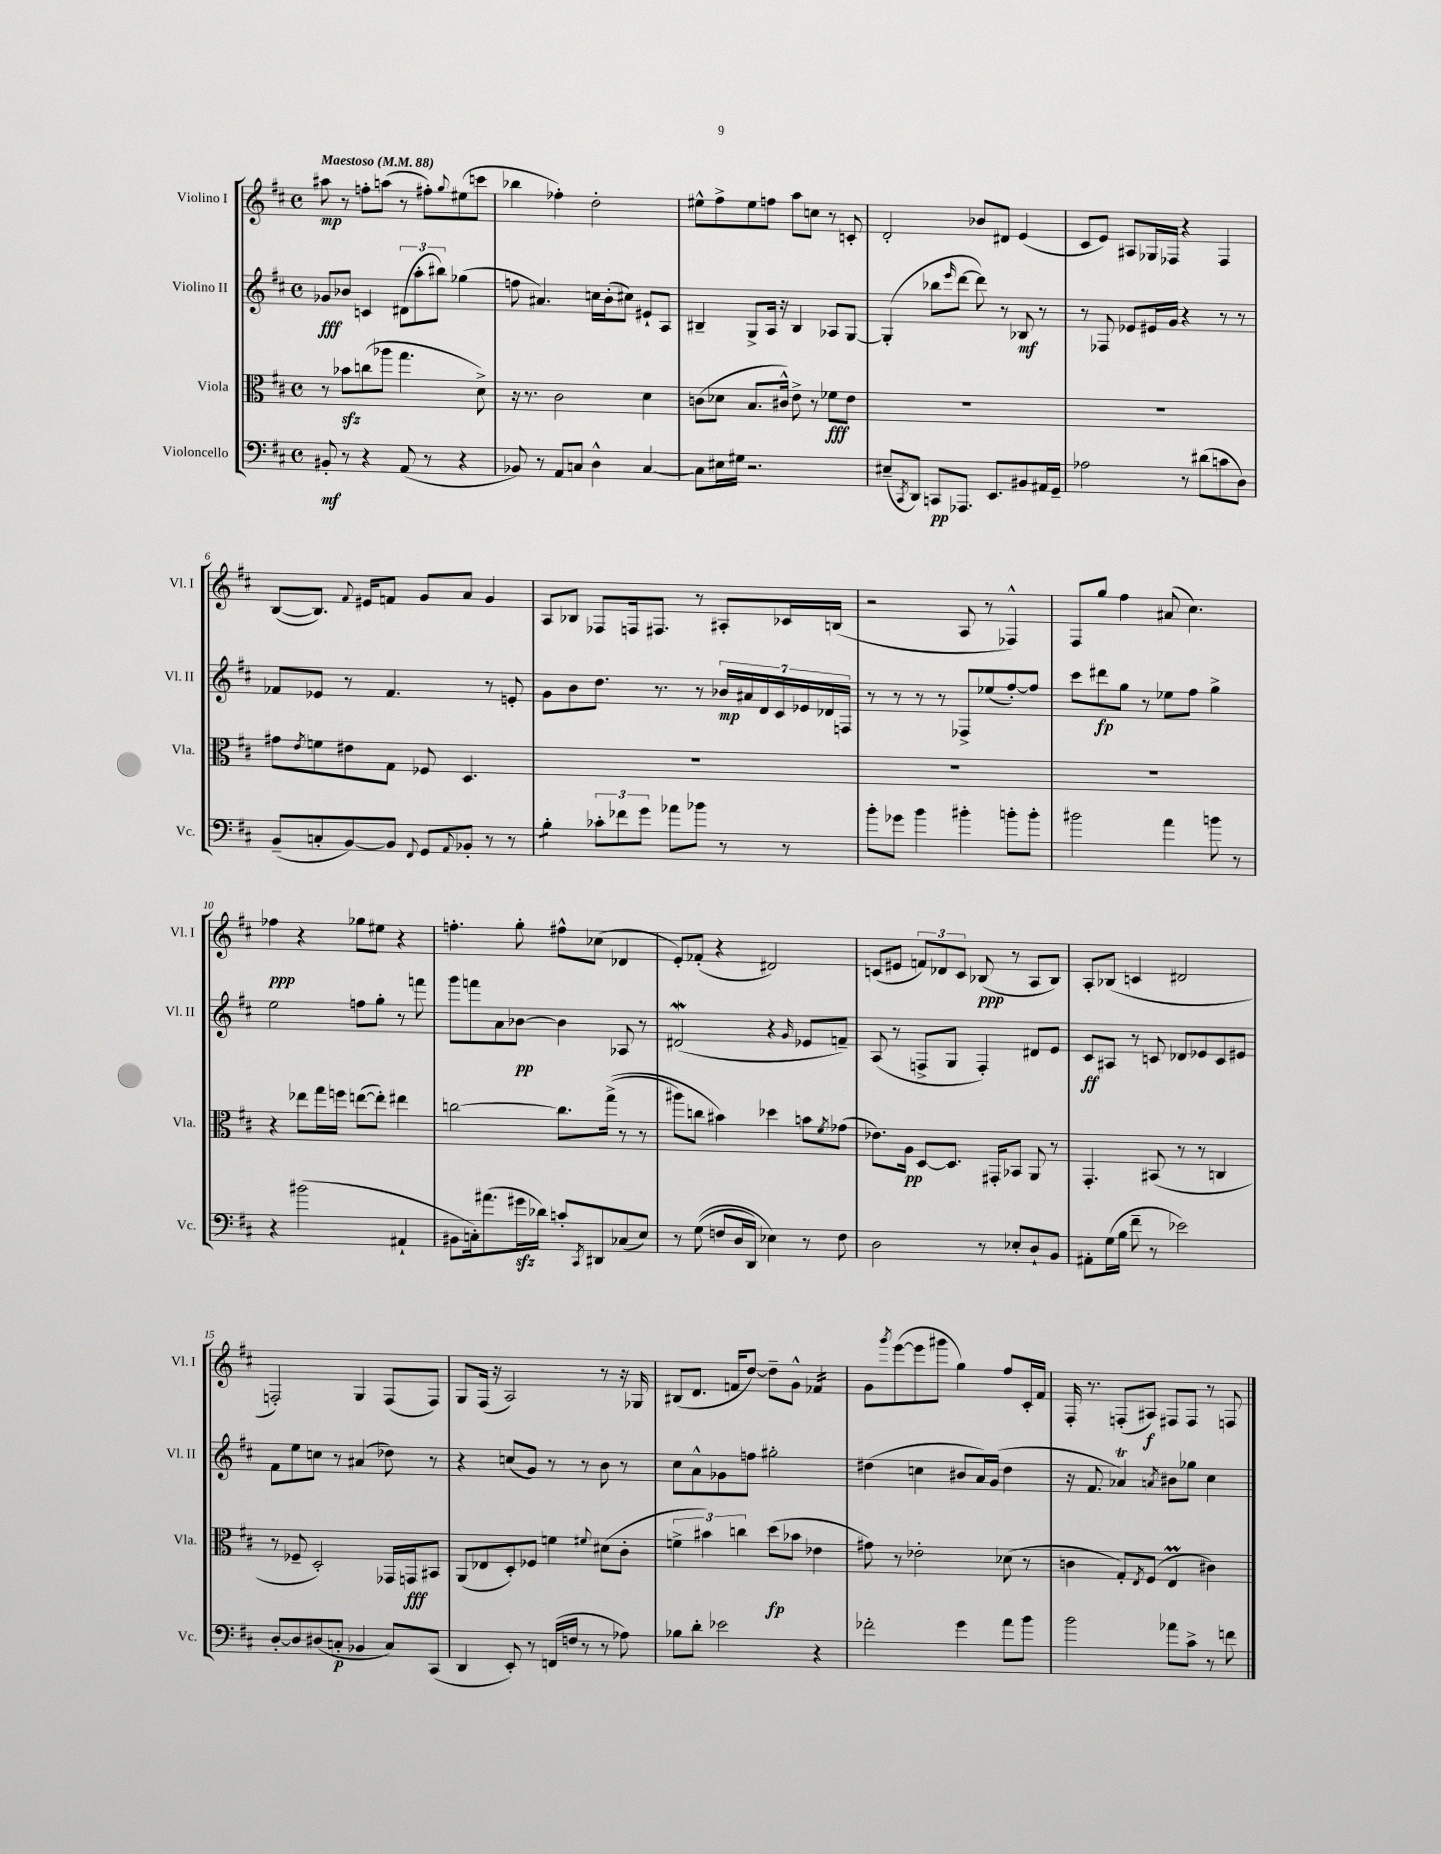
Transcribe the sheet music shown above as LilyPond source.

<<
\new StaffGroup <<
\new Staff = "s0" \with { instrumentName = "Violino I" shortInstrumentName = "Vl. I" } {
    \clef treble \key d \major \defaultTimeSignature \time 4/4 \tempo "Maestoso" 4 = 88
    ais''8\mp r8 f''8-. a''8( r8 fis''8-.) \appoggiatura { g''8 } eis''8( c'''8 |
    bes''4 fes''4-.) d''2-. |
    eis''8-^ fis''8-> eis''8 f''8 a''8 c''8 r8 c'8-. |
    d'2-. bes'8 dis'8 e'4( |
    cis'8 e'8) ais8 ges16 fes16 r4 fes4 |
    b8~( b8.) \appoggiatura { fis'8 } eis'16 f'8 g'8 a'8 g'4 |
    a8 bes8 fes8 f16 fis8. r8 ais8-. ces'16 b16( |
    r2 a8 r8 fes4-^) |
    fis8 g''8 fis''4 ais'8( cis''4.) |
    fes''4\ppp r4 ges''8 eis''8 r4 |
    f''4.-. g''8-. fis''8-^ ces''8( des'4 |
    e'8-.) fes'8-.( r4 dis'2) |
    c'8( eis'8 \tuplet 3/2 { f'8) des'8 c'8 } bes8\ppp( r8 a8 bes8) |
    a8-. bes8( c'4 dis'2 |
    f2-.) g4 f8( f8) |
    g8 fis16( r16 a2) r8 r16 ges16 |
    bis8( d'8. f'16 d''8~) d''8-- g'8-^ fes'4:16 |
    g'8 \acciaccatura { g'''8 } e'''8~( e'''8 gis'''8 g''4) fis''8 cis'16-. fis'16 |
    fis16-. r8. f8-.( ais8\f) fis8 fis8 r8 f8 \bar "|." |
}
\new Staff = "s1" \with { instrumentName = "Violino II" shortInstrumentName = "Vl. II" } {
    \clef treble \key d \major \defaultTimeSignature \time 4/4
    ges'8\fff bes'8 c'4 \tuplet 3/2 { dis'8( a''8-. bis''8) } ges''4( |
    f''8 ais'4.) c''16 b'16-.( cis''8) eis'8-! a8 |
    bis4-- g8-> a16 r16 bis4 aes8 g8~ |
    g4-.( bes''8 \grace { e'''16 } d'''8~ d'''8) r8 bes8\mf r8 |
    r8 fes8 ees'8 eis'16 g'16 r4 r8 r8 |
    fes'8 ees'8 r8 fes'4. r8 e'8-. |
    g'8 b'8 d''8. r8. r8 \tuplet 7/4 { bes'16\mp ais'16 d'16 cis'16 ees'16 des'16 f16 } |
    r8 r8 r8 r8 fes8-> ees''8( fis''8~-.) fis''8 |
    cis'''8 dis'''8\fp g''8 r8 ees''8 fis''8 g''4-> |
    e''2 f''8 g''8-. r8 f'''8 |
    g'''8 f'''8 a'8 bes'8~\pp bes'4 aes8 r8 |
    dis'2\mordent( r4 \grace { g'16 } ees'8 f'8--) |
    a8( r8 f8-> g8 f4-.) dis'8 e'8 |
    cis'8\ff ais8 r8 c'8 des'8 ees'8 c'8 eis'8 |
    fis'8 e''8 c''8 r8 ais'4( des''8) r8 |
    r4 c''8( g'8) r8 r8 b'8 r8 |
    cis''8 a'8-^ ges'8 f''8 gis''2-. |
    dis''4( c''4 bis'8 a'16) g'16( dis''4 |
    r16 fis'8. aes'4\trill) \acciaccatura { a'8 } bis'8 ges''8 cis''4 \bar "|." |
}
\new Staff = "s2" \with { instrumentName = "Viola" shortInstrumentName = "Vla." } {
    \clef alto \key d \major \defaultTimeSignature \time 4/4
    r8 bes'8\sfz c''8( aes''8 g''4. d'8->) |
    r16 r8. cis'2 d'4 |
    c'8( des'8 b8. cis'16-^) e'8-> r8 fes'8\fff e'8 |
    R1 |
    R1 |
    gis'8 \acciaccatura { e'8 } f'8 eis'8 g8 fes8 d4. |
    R1 |
    R1 |
    R1 |
    r4 ees''8 g''16 f''16 e''8~( e''8-.) eis''4 |
    c''2~ c''8. g''16->(\( r8 r8 |
    ais''8) c''8 bis'4\) des''4 b'8 \acciaccatura { fis'8 } ges'8( |
    ees'8.) a16\pp d8~ d8. gis,16-. bes,8 a,8 r8 |
    g,4.-. bis,8( r8 r8 c4 |
    r8 fes8-- d2-.) ges,16 g,16\fff bis,8 |
    a,8( ees8 d8-.) fes8 f'4 \appoggiatura { fis'8 } dis'8( cis'8-. |
    \tuplet 3/2 { f'4-> bis'4) c''4 } d''8\fp( bes'8 ees'4 |
    gis'8) r8 ees'2-. des'8( r8 |
    c'4 g8-.) \acciaccatura { e8 } fis8( e4\prall cis'4) \bar "|." |
}
\new Staff = "s3" \with { instrumentName = "Violoncello" shortInstrumentName = "Vc." } {
    \clef bass \key d \major \defaultTimeSignature \time 4/4
    bis,8-.\mf r8 r4 a,8( r8 r4 |
    bes,8) r8 a,8 c8 d4-^ c4~ |
    c8 eis16 gis16 r2. |
    eis8--( \acciaccatura { cis,8 } d,8) c,8\pp aes,,8. e,8. bis,8 ais,16 g,16-- |
    aes2 r8 dis'8( c'8 d8) |
    b,8--( c8-. b,8~) b,8 \appoggiatura { fis,8 } g,8 \appoggiatura { a,8 } bes,8-. r8 r8 |
    b4:8-. \tuplet 3/2 { ces'8-. fes'8 g'8 } aes'8 bes'8 r8 r8 |
    b'8-. ges'8 b'4 bis'4-. b'8-. b'8-. |
    bis'2 a'4 b'8 r8 |
    r4 bis'2( ais,4-! |
    bis,8 c16-.) ais'8.( gis'16\sfz des'16) c'8-. \acciaccatura { cis,8 } dis,8 ces8( e8) |
    r8 g8(\( f8 d16 d,16) ees4\) r8 f8 |
    d2 r8 ees8-. d8-! b,8 |
    ais,8-. g16( b16 fis'8-- r8 ees'2) |
    d8~-. d8 dis8( c8-.\p bes,4 c8) cis,8( |
    d,4 e,8-.) r8 f,16( f16 r8 r8 aes8) |
    bes8 d'8-. ees'2 r4 |
    fes'2-. g'4 a'8 b'8 |
    b'2 aes'8 cis'8-> r8 f'8 \bar "|." |
}
>>
>>
